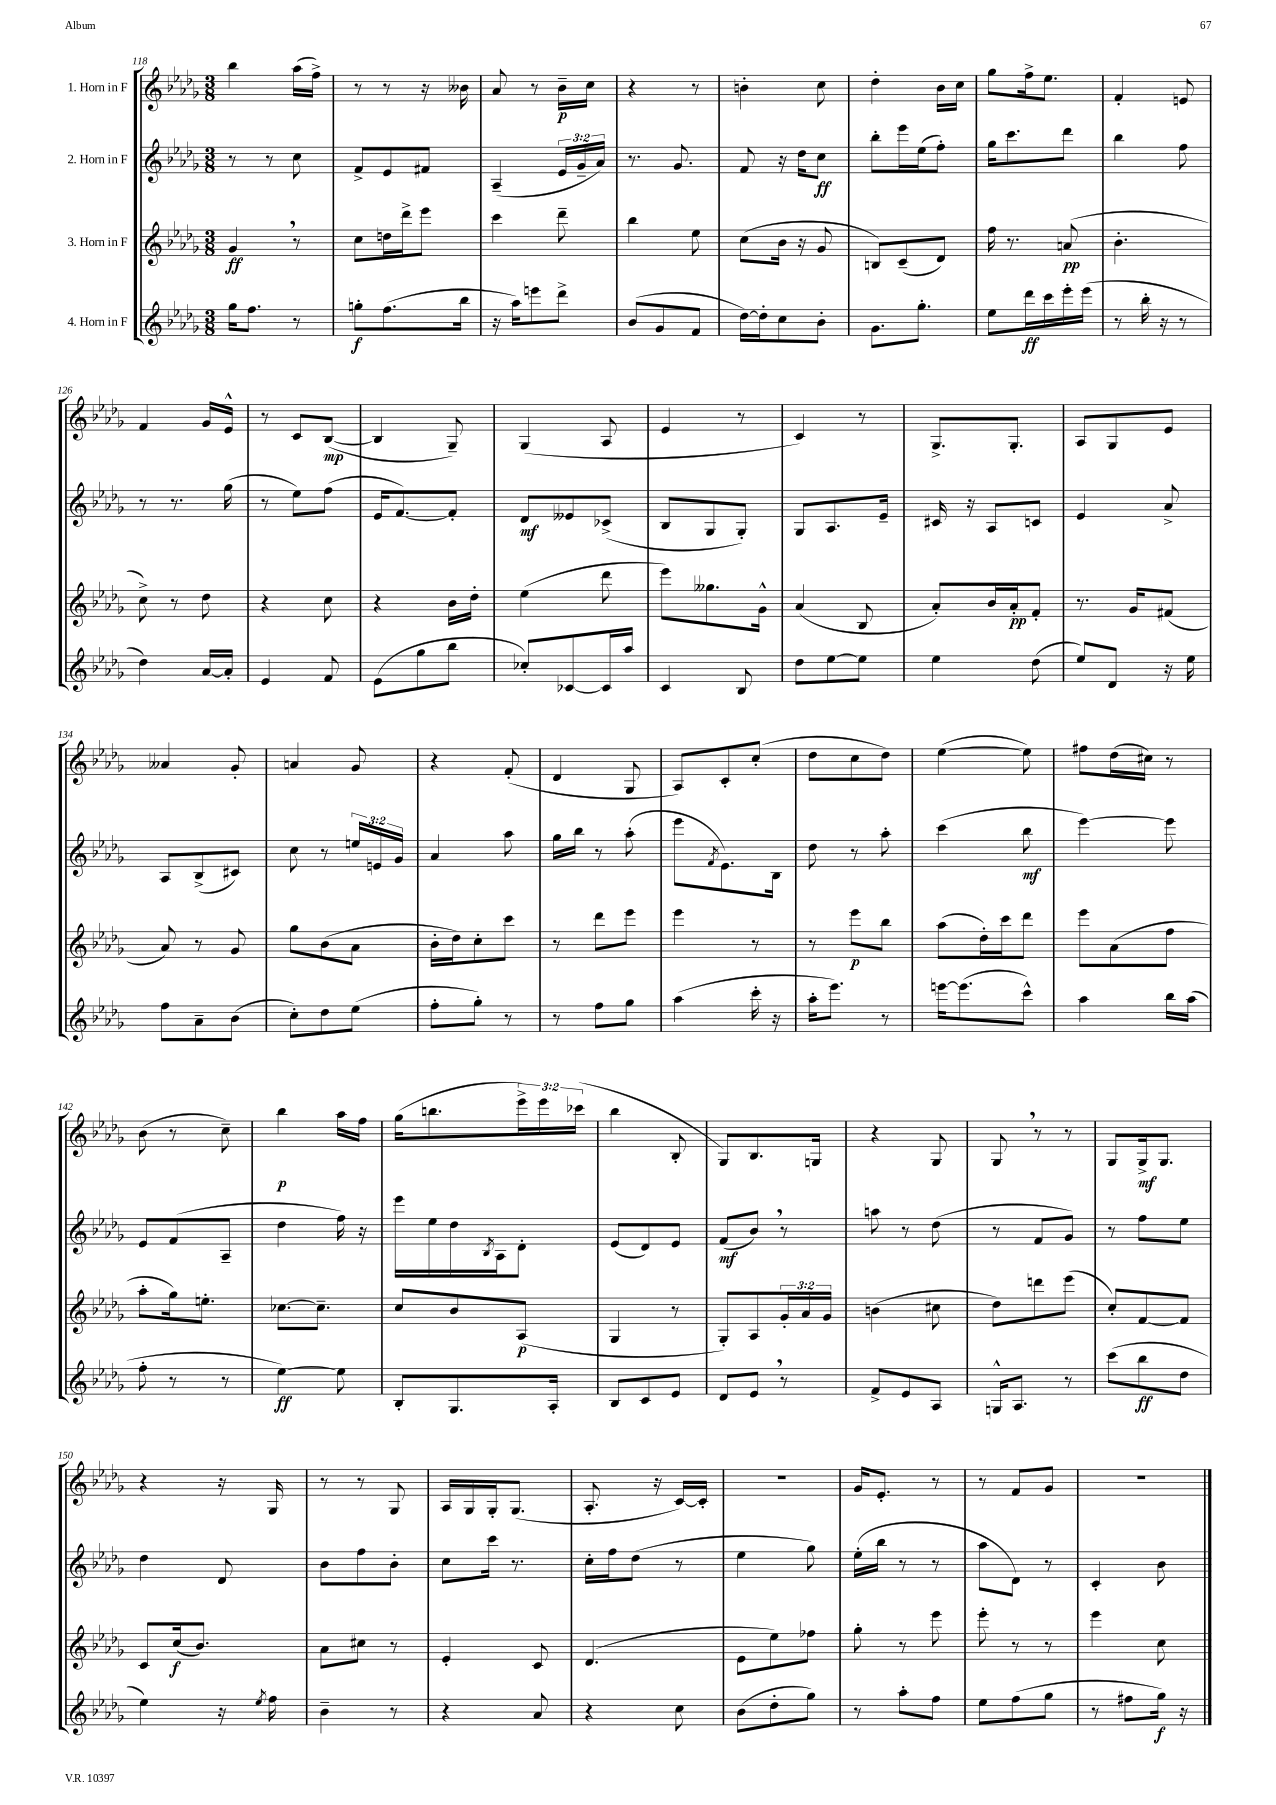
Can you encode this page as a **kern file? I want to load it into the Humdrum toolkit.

**kern	**kern	**kern	**kern
*staff4	*staff3	*staff2	*staff1
*clefG2	*clefG2	*clefG2	*clefG2
*k[b-e-a-d-g-]	*k[b-e-a-d-g-]	*k[b-e-a-d-g-]	*k[b-e-a-d-g-]
*M3/8	*M3/8	*M3/8	*M3/8
16gg-\LK	4g-/	8r	4bb-\
8.ff\J	.	.	.
.	.	8r	.
8r	8r	8cc\	(16aa-\LL
.	.	.	16ff^\JJ)
=	=	=	=
8gg'\L	8cc\L	8f^/L	8r
(8.ff\	16dd\L	8e-/	8r
.	16ddd-^\J	.	.
.	8eee-\J	8f#/J	16r
16bb-\Jk	.	.	16b--\
=	=	=	=
16r	4ccc\	(4A-~/	8a-/
16aa-\LK)	.	.	.
8eee\	.	.	8r
8ddd-^\J	8ddd-~\	24e-/LL	16b-~\LL
.	.	24g-~/	.
.	.	.	16cc\JJ
.	.	24a-/JJ)	.
=	=	=	=
(8b-/L	4bb-\	8.r	4r
8g-/	.	.	.
.	.	8.g-/	.
8f/J	8ee-\	.	8r
=	=	=	=
[16dd-\LL)	(8cc\L	8f/	4b'\
16dd-'\]J	.	.	.
8cc\	16b-\Jk	16r	.
.	16r	16dd-\LK	.
8b-'\J	8g-/	8cc\J	8cc\
=	=	=	=
8.g-\L	8B/L)	8bb-'\L	4dd-'\
.	(8c~/	16eee-\L	.
8.gg-'\J	.	(16ee-\J	.
.	8d-/J)	8ff'\J)	16b-\LL
.	.	.	16cc\JJ
=	=	=	=
8ee-\L	16ff\	16gg-\LK	8gg-\L
.	8.r	8.ccc\	.
16ddd-\L	.	.	16ff^\k
16ccc\	.	.	8.ee-\J
16eee-'\	(8a/	8ddd-\J	.
(16eee-\JJ	.	.	.
=	=	=	=
8r	4.b-'\	4bb-\	4f'/
16bb-'\	.	.	.
16r	.	.	.
8r	.	8ff\	8e/
=	=	=	=
4dd-\)	8cc^\)	8r	4f/
.	8r	8.r	.
[16a-/LL	8dd-\	.	16g-/LL
16a-'/]JJ	.	(16gg-\	16e-^^/JJ
=	=	=	=
4e-/	4r	8r	8r
.	.	8ee-\L)	8c/L
8f/	8cc\	(8ff\J	([8B-/J
=	=	=	=
(8e-\L	4r	16e-/LK	4B-/]
.	.	[8.f/)	.
8gg-\	.	.	.
8bb-\J	16b-\LL	8f'/]J	8G-~/)
.	16dd-'\JJ	.	.
=	=	=	=
8cc-'/L)	(4ee-\	8d-/L	(4G-/
[8c-/	.	8e--/	.
16c-/]L	8ddd-\	(8c-^/J	8A-/
16aa-/JJ	.	.	.
=	=	=	=
4c/	8eee-\L)	8B-/L	4e-/
.	8.gg--\	8G-/	.
8B-/	.	8G-'/J)	8r
.	16g-^^\Jk	.	.
=	=	=	=
8dd-\L	(4a-/	8G-/L	4c/)
[8ee-\	.	8.A-/	.
8ee-\]J	8B-/	.	8r
.	.	16e-~/Jk	.
=	=	=	=
4ee-\	8a-'/L)	16c#/	8.G-^/L
.	.	16r	.
.	16b-/L	8A-/L	.
.	16a-'/J	.	8.G-'/J
(8dd-\	8f'/J	8c/J	.
=	=	=	=
8ee-/L)	8.r	4e-/	8A-/L
8d-/J	.	.	8G-/
.	16g-/LK	.	.
16r	(8f#/J	8a-^/	8e-/J
16ee-\	.	.	.
=	=	=	=
8ff\L	8a-/)	8A-/L	4a--/
8a-~\	8r	(8B-^/	.
(8b-\J	8g-/	8c#/J)	8g-'/
=	=	=	=
8cc'\L)	8gg-\L	8cc\	4a/
8dd-\	(8b-\	8r	.
(8ee-\J	8a-\J	24ee/LL	8g-/
.	.	24e/	.
.	.	24g-/JJ	.
=	=	=	=
8ff'\L	16b-'\LL	4a-/	4r
.	16dd-\J)	.	.
8gg-'\J)	8cc'\	.	.
8r	8ccc\J	8aa-\	(8f'/
=	=	=	=
8r	8r	16gg-\LL	4d-/
.	.	16bb-\JJ	.
8ff\L	8ddd-\L	8r	.
8gg-\J	8eee-\J	(8aa-'\	8G-/
=	=	=	=
(4aa-\	4eee-\	8eee-\L	8A-/L)
.	.	8qf/	.
.	.	8.e-\)	8c'/
16ccc'\	8r	.	(8cc'/J
16r	.	16B-\Jk	.
=	=	=	=
16aa-'\LK	8r	8dd-\	8dd-\L
8.eee-\J)	.	.	.
.	8eee-\L	8r	8cc\
8r	8bb-\J	8aa-'\	8dd-\J)
=	=	=	=
[16eee\LK	(8aa-\L	(4ccc\	([4ee-\
(8.eee\]	.	.	.
.	16dd-'\L)	.	.
.	16ccc\J	.	.
8ccc^^\J)	8ddd-\J	8bb-\	8ee-\])
=	=	=	=
4aa-\	8eee-\L	[4eee-\)	8ff#\L
.	(8a-\	.	(16dd-\L
.	.	.	16cc#\JJ)
16bb-\LL	8ff\J	8eee-\]	8r
(16aa-\JJ	.	.	.
=	=	=	=
8ff'\	8aa-'\L	8e-/L	(8b-\
8r	16gg-\k)	(8f/	8r
.	8.ee'\J	.	.
8r	.	8A-~/J	8cc~\)
=	=	=	=
[4ee-\)	[8.cc-\L	4dd-\	4bb-\
.	8.cc-~\]J	.	.
8ee-\]	.	16ff\)	16aa-\LL
.	.	16r	16ff\JJ
=	=	=	=
8B-'/L	8cc/L	16eee-\LL	(16gg-\LK
.	.	16ee-\	8.bb\
8.G-/	8b-/	16dd-\	.
.	.	8qB-/	.
.	.	16A-\J	.
.	(8A-/J	8d-'\J	24eee-^\L)
.	.	.	24eee-\
16A-'/Jk	.	.	.
.	.	.	(24ccc-\JJ
=	=	=	=
8B-/L	4G-/	(8e-/L	4bb-\
8c/	.	8d-/)	.
8e-/J	8r	8e-/J	8B-'/
=	=	=	=
8d-/L	8G-'/L)	(8f/L	8G-/L)
8e-/J	8A-/	8b-/J)	8.B-/
8r	24g-'/L	8r	.
.	24a-/	.	.
.	.	.	16G/Jk
.	24g-/JJ	.	.
=	=	=	=
8f^/L	(4b\	8aa\	4r
8e-/	.	8r	.
8A-/J	8cc#\	(8dd-\	8G-/
=	=	=	=
16G^^/LK	8dd-\L)	8r	8G-/
8.A-/J	.	.	.
.	8ddd\	8f/L	8r
8r	(8eee-\J	8g-/J)	8r
=	=	=	=
(8ccc\L	8cc'/L)	8r	8G-/L
8bb-\	[8f/	8ff\L	16G-^/k
.	.	.	8.G-/J
8dd-\J	8f/]J	8ee-\J	.
=	=	=	=
4ee-\)	8c/L	4dd-\	4r
.	(16cc/k	.	.
.	8.b-/J)	.	.
16r	.	8d-/	16r
8qee-/	.	.	.
16ff\	.	.	16G-/
=	=	=	=
4b-~\	8a-\L	8b-\L	8r
.	8cc#\J	8ff\	8r
8r	8r	8b-'\J	8G-/
=	=	=	=
4r	4e-'/	8cc\L	16A-/LL
.	.	.	16G-/
.	.	16ccc\Jk	16G-'/J
.	.	8.r	(8.G-/J
8a-/	8c/	.	.
=	=	=	=
4r	(4.d-/	16cc'\LL	8.A-'/
.	.	16ff\J	.
.	.	(8dd-\J	.
.	.	.	16r
8cc\	.	8r	[16c/LL)
.	.	.	16c'/]JJ
=	=	=	=
(8b-\L	8e-\L	4ee-\	4.r
8dd-'\	8ee-\)	.	.
8gg-\J)	8ff-\J	8gg-\)	.
=	=	=	=
8r	8gg-'\	(16ee-'\LL	16g-/LK
.	.	16bb-\JJ	8.e-'/J
8aa-'\L	8r	8r	.
8ff\J	8eee-\	8r	8r
=	=	=	=
8ee-\L	8eee-'\	8aa-\L	8r
(8ff\	8r	8d-\J)	8f/L
8gg-\J	8r	8r	8g-/J
=	=	=	=
8r	4eee-\	4c'/	4.r
8ff#\L	.	.	.
16gg-\Jk)	8cc\	8b-\	.
16r	.	.	.
==	==	==	==
*-	*-	*-	*-
